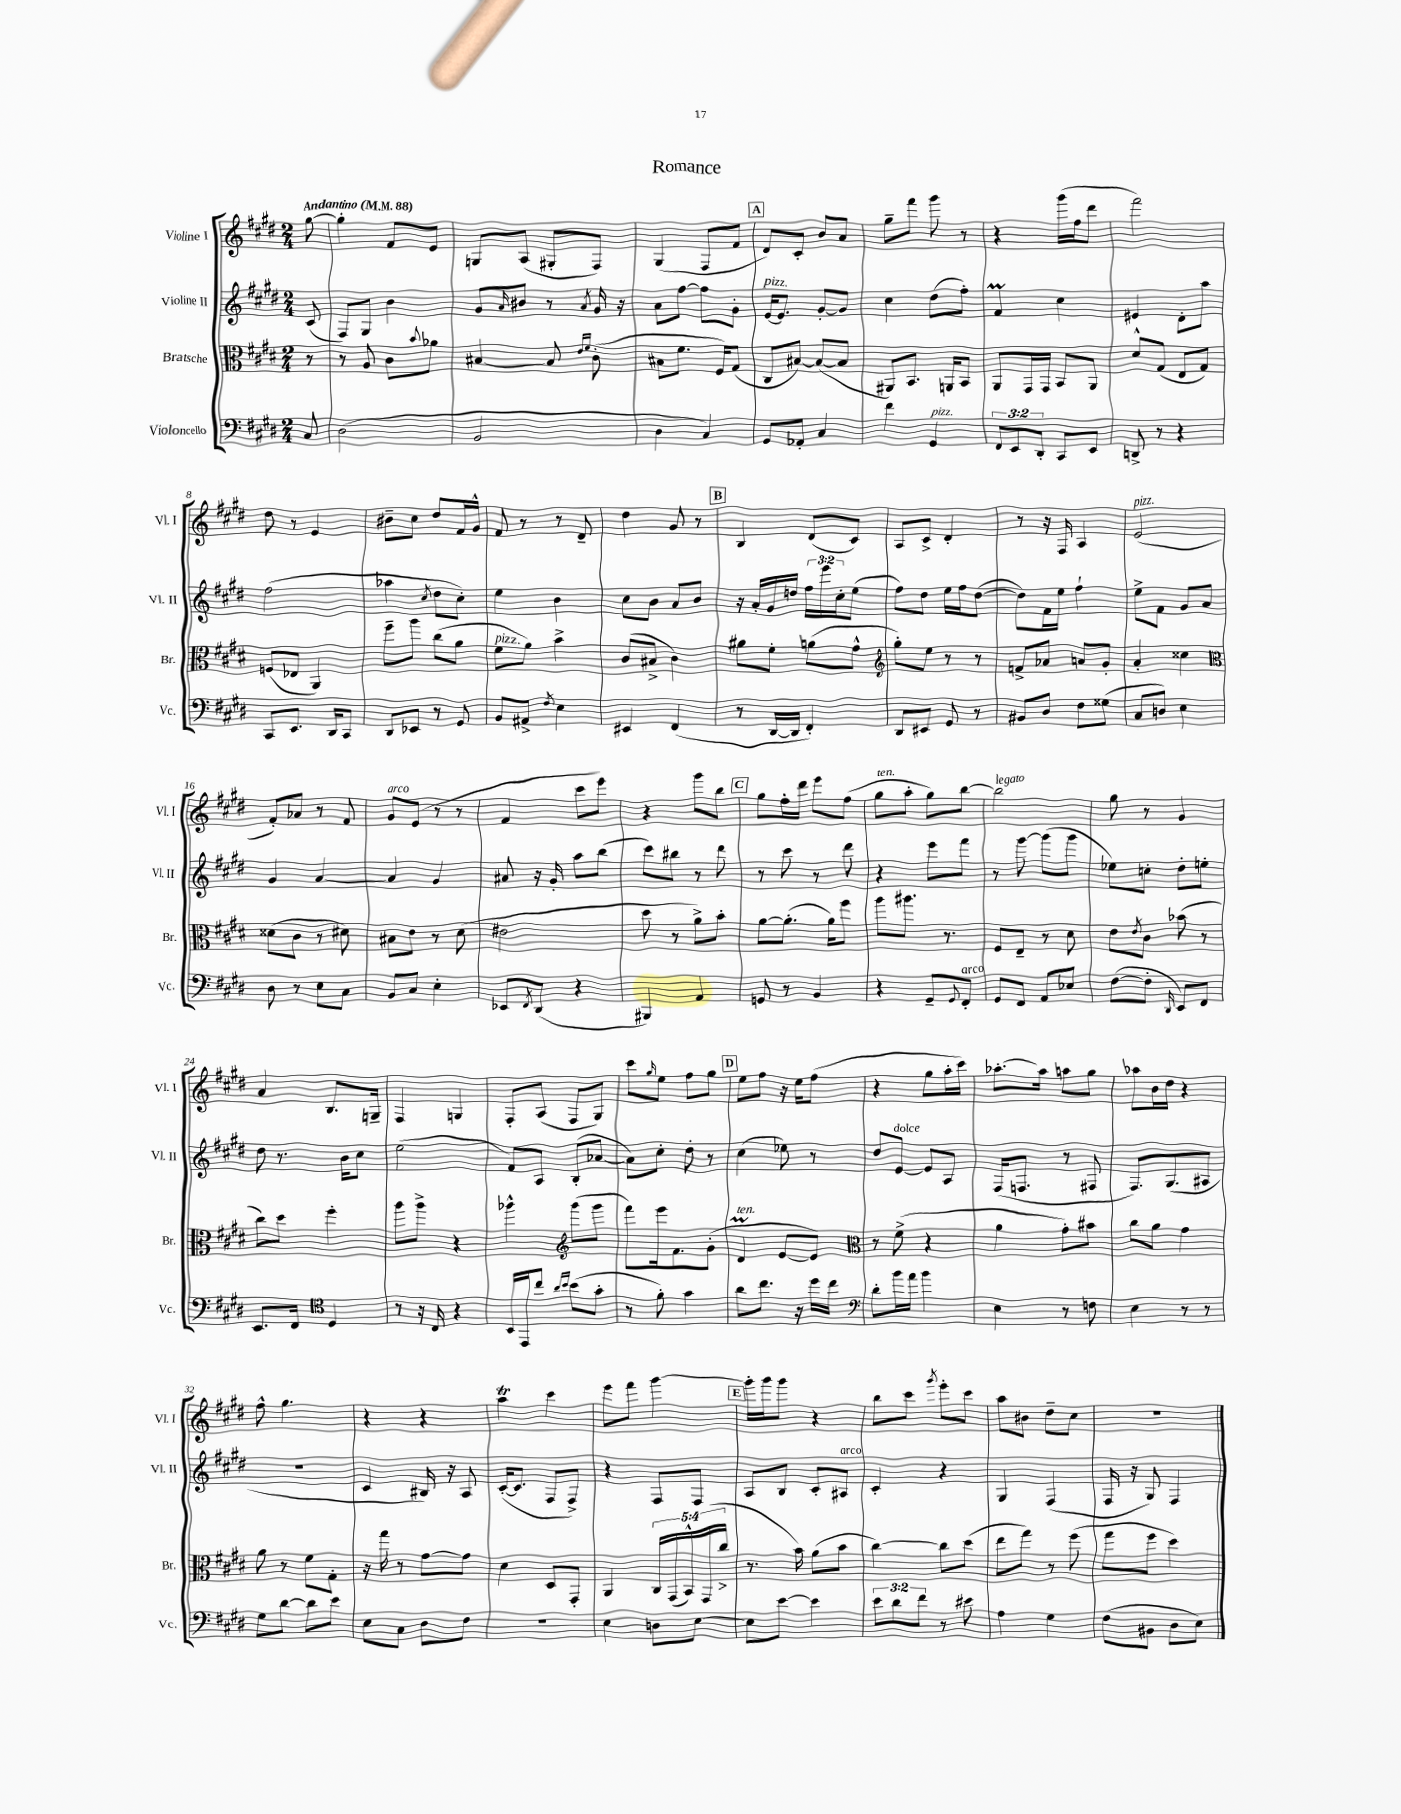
\header { title = "Romance" }
<<
\new StaffGroup <<
\new Staff = "s0" \with { instrumentName = "Violine I" shortInstrumentName = "Vl. I" } {
    \clef treble \key e \major \numericTimeSignature \time 2/4 \partial 8 \tempo "Andantino" 4 = 88
    gis''8~ |
    gis''4-. fis'8 e'8 |
    g8 a8( gis8-. fis8) |
    gis4( fis8 fis'8 |
    \mark \markup { \box "A" } dis'8) cis'8-. b'8 a'8 |
    gis''8-- fis'''8 gis'''8 r8 |
    r4 gis'''16( fis''16 dis'''8 |
    fis'''2) |
    dis''8 r8 e'4 |
    bis'8-- cis''8 dis''8 fis'16 gis'16-^ |
    fis'8 r8 r8 dis'8-- |
    dis''4 gis'8 r8 |
    \mark \markup { \box "B" } b4 dis'8( cis'8) |
    a8 cis'8-> dis'4-. |
    r8 r16 fis16 a4 |
    e'2^\markup { \italic "pizz." }( |
    fis'8-.) aes'8 r8 fis'8 |
    gis'8^\markup { \italic "arco" } e'8( r8 r8 |
    fis'4 cis'''8 e'''8) |
    r4 gis'''8 b''8 |
    \mark \markup { \box "C" } gis''8 fis''16-. dis'''16 e'''8 fis''8( |
    gis''8^\markup { \italic "ten." } a''8-. gis''8) b''8~ |
    b''2^\markup { \italic "legato" } |
    gis''8 r8 gis'4 |
    a'4 b8. g16-- |
    fis4 g4 |
    fis8-. a8( fis8 gis8) |
    cis'''8 \grace { gis''16 } e''8 fis''8 gis''8 |
    \mark \markup { \box "D" } e''8 fis''8 r16 e''16 fis''8( |
    r4 gis''8 a''16-. cis'''16) |
    aes''8.~-. aes''16 a''8 gis''8 |
    aes''8 b'16 dis''16 r4 |
    fis''8-^ gis''4. |
    r4 r4 |
    a''4\trill cis'''4 |
    e'''8 fis'''8 gis'''4~ |
    \mark \markup { \box "E" } gis'''16-. gis'''16 gis'''8 r4 |
    b''8 cis'''8 \acciaccatura { gis'''8 } e'''8-. cis'''8 |
    a''8 bis'8 dis''8-- cis''8 |
    R2 \bar "|." |
}
\new Staff = "s1" \with { instrumentName = "Violine II" shortInstrumentName = "Vl. II" } {
    \clef treble \key e \major \numericTimeSignature \time 2/4 \override Staff.TupletNumber.text = #tuplet-number::calc-fraction-text \partial 8
    cis'8( |
    fis8) gis8 b'4 |
    gis'8 \grace { a'16 } bis'8 r8 \acciaccatura { a'8 } gis'16 r16 |
    a'8 fis''8~ fis''8 gis'8-. |
    \mark \markup { \box "A" } e'16~^\markup { \italic "pizz." } e'8. gis'8~-. gis'8 |
    cis''4 dis''8( fis''8-.) |
    fis'4\prall cis''4 |
    eis'4 dis'8-. a''8 |
    fis''2( |
    aes''4 \acciaccatura { cis''8 } dis''8 cis''8-.) |
    e''4 b'4 |
    cis''8 b'8 a'8 b'8 |
    \mark \markup { \box "B" } r16 a'16-. gis'16 d''16 \tuplet 3/2 { fis''16 e'''16 cis''16-. } e''8( |
    fis''8) dis''8 e''16 fis''16 dis''8~( |
    dis''8) fis'16 e''16 fis''4-! |
    e''8-> fis'8 gis'8 a'8 |
    gis'4 a'4~ |
    a'4 gis'4 |
    ais'8 r16 gis'16-. a''8 b''8( |
    cis'''8) bis''8 r8 dis'''8 |
    \mark \markup { \box "C" } r8 cis'''8 r8 dis'''8 |
    r4 e'''8 fis'''8 |
    r8 gis'''8~ gis'''8( gis'''8 |
    ees''8) c''8-. dis''8-. e''8-. |
    dis''8 r8. b'16 cis''8 |
    e''2( |
    fis'8) a8 b8-.( aes'8~ |
    aes'8) cis''8-. dis''8-. r8 |
    \mark \markup { \box "D" } cis''4( ees''8) r8 |
    dis''8 e'8~^\markup { \italic "dolce" } e'8 a8 |
    fis16( f8. r8 fis8 |
    fis8.) gis8.( ais8 |
    R2 |
    cis'4 bis16) r16 a8 |
    cis'16~-.( cis'8. fis8 fis8->) |
    r4 fis8 fis8 |
    \mark \markup { \box "E" } a8 b8 cis'8-. ais8^\markup { \italic "arco" } |
    cis'4-. r4 |
    gis4 fis4( |
    fis16 r16 gis8) fis4 \bar "|." |
}
\new Staff = "s2" \with { instrumentName = "Bratsche" shortInstrumentName = "Br." } {
    \clef alto \key e \major \numericTimeSignature \time 2/4 \override Staff.TupletNumber.text = #tuplet-number::calc-fraction-text \partial 8
    r8 |
    r8 a8 cis'8 \appoggiatura { b'8 } aes'8 |
    bis4~ bis8 \grace { e'16 fis'16 } cis'8-.( |
    bis8 fis'8. fis16) gis8( |
    \mark \markup { \box "A" } cis8 bis8~) bis8~( bis8 |
    ais,8) b,8. a,16 b,8 |
    a,8 gis,16 gis,16 b,8 a,8 |
    dis'8-^ gis8( e8 gis8) |
    f8( ees8 a,4) |
    fis''8-- a''8 cis''8( a'8 |
    fis'8^\markup { \italic "pizz." } a'8) b'4-> |
    cis'8( bis8-> cis'4) |
    \mark \markup { \box "B" } ais'8 fis'8-. a'8( gis'8-^ |
    \clef treble gis''8-.) e''8 r8 r8 |
    f'8-> aes'8 a'8 gis'8-. |
    a'4-. cisis''4 |
    \clef alto disis'8( cis'8 r8 dis'8) |
    bis8 e'8 r8 dis'8( |
    eis'2 |
    dis''8 r8 a'8->) b'8-. |
    \mark \markup { \box "C" } a'8~ a'8.-.( a'16) fis''8 |
    a''8 ais''8. r8. |
    fis8 e8-- r8 dis'8 |
    e'8 \acciaccatura { e'8 } cis'8 bes'8( r8 |
    cis''8) dis''8 fis''4-. |
    a''8 a''8-> r4 |
    aes''4-^ \clef treble gis'''8( gis'''8 |
    fis'''8) e'''16 fis'8. gis'8-.( |
    \mark \markup { \box "D" } dis'4\prall^\markup { \italic "ten." } e'8~ e'8) |
    \clef alto r8 fis'8->( r4 |
    a'4 gis'8-.) bis'8 |
    cis''8 a'8 gis'4 |
    a'8 r8 fis'8 gis8-. |
    r16 gis''16 r8 gis'8~ gis'8 |
    dis'4 dis8 gis,8-. |
    a,4 \tuplet 5/4 { cis16 gis,16( b,16-^) gis,16( cis''16-> } |
    \mark \markup { \box "E" } r8. b'16) a'8( b'8 |
    cis''4~) cis''8 dis''8( |
    e''8 gis''8) r8 fis''8( |
    gis''8 fis''8 dis''4) \bar "|." |
}
\new Staff = "s3" \with { instrumentName = "Violoncello" shortInstrumentName = "Vc." } {
    \clef bass \key e \major \numericTimeSignature \time 2/4 \override Staff.TupletNumber.text = #tuplet-number::calc-fraction-text \partial 8
    cis8 |
    dis2( |
    b,2 |
    dis4 cis4) |
    \mark \markup { \box "A" } gis,8 aes,8-. cis4 |
    fis'4 gis,4^\markup { \italic "pizz." } |
    \tuplet 3/2 { fis,8 e,8 dis,8-. } cis,8 e,8 |
    d,8-> r8 r4 |
    cis,8 e,8. dis,16 cis,8 |
    dis,8 ees,8 r8 gis,8 |
    b,8 ais,8-> \acciaccatura { fis8 } e4 |
    eis,4 fis,4( |
    \mark \markup { \box "B" } r8 dis,16~ dis,16 fis,4-.) |
    dis,8 eis,8 gis,8 r8 |
    bis,8 dis8 fis8 gisis8( |
    cis8 d8) e4 |
    dis8 r8 e8 cis8 |
    b,8 cis8 e4-. |
    ees,8 \acciaccatura { fis,8 } dis,8( r4 |
    bis,,4) a,4 |
    \mark \markup { \box "C" } g,8 r8 b,4 |
    r4 gis,8-- \appoggiatura { gis,8 } fis,8-.^\markup { \italic "arco" } |
    gis,8 fis,8 a,8 ees8 |
    fis8~( fis8-. \grace { dis,16 } e,8) fis,8 |
    e,8. fis,16 \clef tenor dis4 |
    r8 r16 cis16 r4 |
    b,16 e,16 cis''8 \grace { a'16 b'16 } b'8( gis'8-. |
    r8 fis'8-.) gis'4 |
    \mark \markup { \box "D" } a'8 cis''8. r16 dis''16 cis''16 |
    \clef bass dis'8-. b'16 a'16 b'4 |
    e4 r8 f8 |
    e4 r8 r8 |
    gis8 dis'8~ dis'8 e'8 |
    e8 cis8 dis8 fis8 |
    R2 |
    e4 d8 e8~ |
    \mark \markup { \box "E" } e8 e'8~ e'4 |
    \tuplet 3/2 { e'8 dis'8 fis'8 } r8 eis'8 |
    a4 gis4 |
    fis8( bis,8 dis8 e8) \bar "|." |
}
>>
>>
